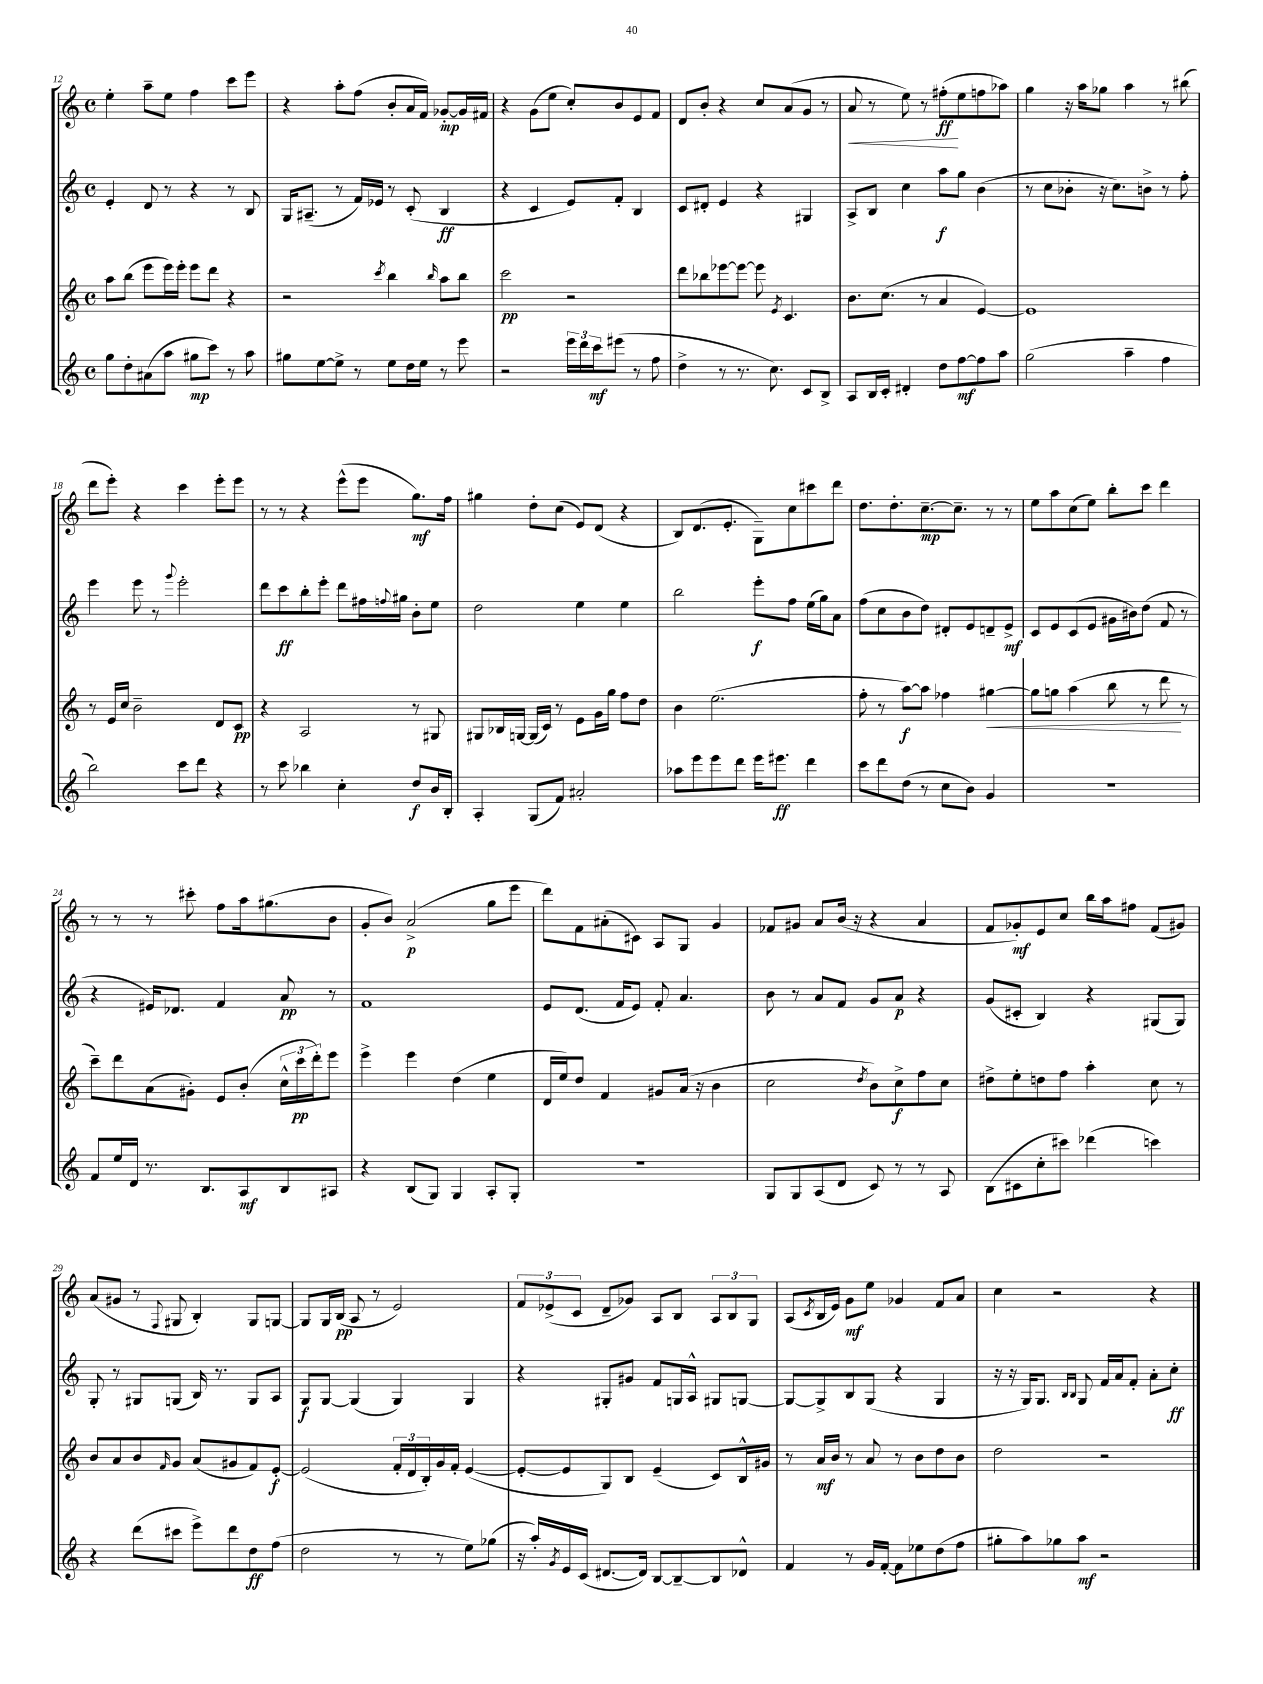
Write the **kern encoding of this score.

**kern	**kern	**kern	**kern
*staff4	*staff3	*staff2	*staff1
*clefG2	*clefG2	*clefG2	*clefG2
*k[]	*k[]	*k[]	*k[]
*M4/4	*M4/4	*M4/4	*M4/4
*met(c)	*met(c)	*met(c)	*met(c)
8gg	8aa	4e'	4ee'
8dd'	(8bb	.	.
(8a#	8eee	8d	8aa~
8aa	16eee)	8r	8ee
.	16eee'	.	.
8gg#	8eee	4r	4ff
8ccc)	8ddd	.	.
8r	4r	8r	8ccc
8aa	.	8B	8eee
=	=	=	=
8gg#	2r	16G	4r
.	.	(8.A#~	.
[8ee	.	.	.
8ee^]	.	8r	8aa'
8r	.	16f)	(8ff
.	.	16e-	.
.	8qccc	.	.
8ee	4bb	8r	8b'
16dd	.	(8c'	16a
16ee	.	.	16f)
.	16qqbb	.	.
8r	8aa	4B	[8g-'
8eee	8bb	.	16g-]
.	.	.	16f#
=	=	=	=
2r	2ccc	4r	4r
.	.	4c	(8g
.	.	.	8ee
24eee	2r	8e)	8cc')
24ddd	.	.	.
24ccc	.	.	.
(8eee#	.	8f'	8b
8r	.	4B	8e
8ff	.	.	8f
=	=	=	=
4dd^	8ddd	8c	8d
.	8bb-	8d#'	8b'
8r	[8eee-	4e	4r
8.r	8eee-_	.	.
.	8eee-]	4r	8cc
8.cc)	.	.	.
.	8qe	.	.
.	4.c	.	(8a
8c	.	4G#	8g
8B^	.	.	8r
=	=	=	=
8A	8.b	8A^	8a
16B	.	8B	8r
16c'	(8.cc	.	.
4d#'	.	4cc	8ee)
.	8r	.	8r
8dd	4a	8aa	(8ff#'
[8ff	.	8gg	8ee
8ff]	[4e)	(4b	8ff
8aa	.	.	8aa-)
=	=	=	=
(2gg	1e]	8r	4gg
.	.	8cc	.
.	.	8b-'	16r
.	.	.	16aa
.	.	16r	8gg-
.	.	8.cc)	.
4aa~	.	.	4aa
.	.	8b^	.
4ff	.	8r	8r
.	.	8ff'	(8bb#
=	=	=	=
2bb)	8r	4eee	8ddd
.	16e	.	8eee')
.	16cc	.	.
.	2b~	8eee	4r
.	.	8r	.
.	.	8qqggg	.
8ccc	.	2eee'	4ccc
8ddd	.	.	.
4r	8d	.	8eee'
.	8c	.	8eee
=	=	=	=
8r	4r	8ddd	8r
8ccc	.	8ccc	8r
4bb-	2A	8bb'	4r
.	.	8eee'	.
4cc'	.	8ddd	(8eee^^
.	.	16ff#	8eee
.	.	8qqff	.
.	.	16gg#	.
8dd	8r	8b'	8.gg)
16b	8G#	8ee	.
16B'	.	.	16ff
=	=	=	=
4A'	8G#	2dd	4gg#
.	16B-	.	.
.	[16G	.	.
(8G	(16G]	.	8dd'
.	16c)	.	.
8f)	8r	.	(8cc
2a#'	8e	4ee	8e)
.	16g	.	(8d
.	16gg	.	.
.	8ff	4ee	4r
.	8dd	.	.
=	=	=	=
8aa-	4b	2bb	8B)
8eee	.	.	(8.d
8eee	(2.ee	.	.
.	.	.	8.e'
8ddd	.	.	.
16eee	.	8eee'	8G~)
8.eee#	.	.	.
.	.	8ff	8cc
4ddd	.	(16ee	8ccc#
.	.	16gg)	.
.	.	8a	8ddd
=	=	=	=
8ccc	8ff'	(8ff	8.dd
8ddd	8r	8cc	.
.	.	.	8.dd'
(8dd	[8aa)	8b	.
8r	8aa]	8dd)	[8.cc~
8cc	4ff-	8d#'	.
.	.	.	8.cc~]
8b)	.	8e	.
4g	[4gg#	8d~	8r
.	.	8e^	8r
=	=	=	=
1r	8gg#]	8c	8ee
.	8gg	8e	8aa
.	(4aa	(8c	(8cc
.	.	8e	8ee)
.	8bb	16g#	8bb'
.	.	16b#)	.
.	8r	(8dd	8ccc
.	8ddd	8f	4ddd
.	8r	8r	.
=	=	=	=
8f	8ccc~)	4r	8r
16ee	8ddd	.	8r
16d	.	.	.
8.r	(8a	16e#)	8r
.	.	8.d-	.
.	8g#')	.	8ccc#'
8.B	.	.	.
.	8e	4f	8ff
8A	(8b'	.	16aa
.	.	.	(8.gg#
8B	24cc^^	8a	.
.	24ccc	.	.
.	24ddd')	.	.
8A#	8eee	8r	8b
=	=	=	=
4r	4eee^	1f	8g'
.	.	.	8b)
(8B	4eee	.	(2a^
8G)	.	.	.
4G	(4dd	.	.
8A'	4ee	.	8gg
8G'	.	.	8eee
=	=	=	=
1r	16d	8e	8ddd)
.	16ee)	.	.
.	8dd	(8.d	8f
.	4f	.	(8a#'
.	.	16f	.
.	.	8e)	8c#)
.	8g#	8f'	8A
.	(16a	4.a	8G
.	16r	.	.
.	4b	.	4g
=	=	=	=
8G	2cc	8b	8f-
8G	.	8r	8g#
(8A	.	8a	8a
8d	.	8f	(16b
.	.	.	16r
.	8qdd	.	.
8c)	8b)	8g	4r
8r	8cc^	8a	.
8r	8ff	4r	4a
8A	8cc	.	.
=	=	=	=
(8B	8dd#^	(8g	8f
8c#	8ee'	8c#'	8g-')
8cc'	8dd	4B)	8e
8ccc#)	8ff	.	8cc
(4ddd-	4aa'	4r	16bb
.	.	.	16aa
.	.	.	8ff#
4ccc)	8cc	(8G#	(8f
.	8r	8G#)	8g#)
=	=	=	=
4r	8b	8G'	(8a
.	8a	8r	8g#
(8ddd	8b	8G#	8r
.	16qqf	.	8qqF
8ccc#	8g	(8G	8G#
8eee^)	(8a	16B)	4B')
.	.	8.r	.
8ddd	8g#	.	.
8dd	8f)	8G	8G#
(8ff	[8e'	8A	[8G
=	=	=	=
2dd	(2e]	8G	8G]
.	.	[8G	16G
.	.	.	(16B
.	.	(4G]	8A
.	.	.	8r
8r	24f'	4G)	2e)
.	24d	.	.
.	24B')	.	.
8r	16g	.	.
.	16f'	.	.
8ee)	([4e	4G	.
(8gg-	.	.	.
=	=	=	=
16r	8e'_	4r	12f
16aa')	.	.	.
.	.	.	(12e-^
8qg	.	.	.
16e	8e]	.	.
.	.	.	12c
(16c	.	.	.
[8.d#	8G)	8G#'	8d~
.	8B	8g#	8g-)
16d#])	.	.	.
[8B	(4e~	8f	8A
8B~_	.	16G	8B
.	.	16A^^	.
8B]	8c)	8G#	12A
.	.	.	12B
8d-^^	16B^^	[8G	.
.	.	.	12G
.	16g#	.	.
=	=	=	=
4f	8r	8G_	(8A
.	.	.	8qc
.	16a	8G^]	16B
.	16b	.	16e)
8r	8r	8B	8g
16g	8a	(8G	8ee
[16f'	.	.	.
8f]	8r	4r	4g-
8ee-	8b	.	.
(8dd	8dd	4G	8f
8ff	8b	.	8a
=	=	=	=
8gg#'	2dd	16r	4cc
.	.	16r	.
8aa)	.	16G)	.
.	.	8.G	.
8gg-	.	.	2r
.	.	16qqB	.
.	.	16qqB	.
8aa	.	8G	.
2r	2r	16f	.
.	.	16a	.
.	.	8f'	.
.	.	8a'	4r
.	.	8cc'	.
==	==	==	==
*-	*-	*-	*-
